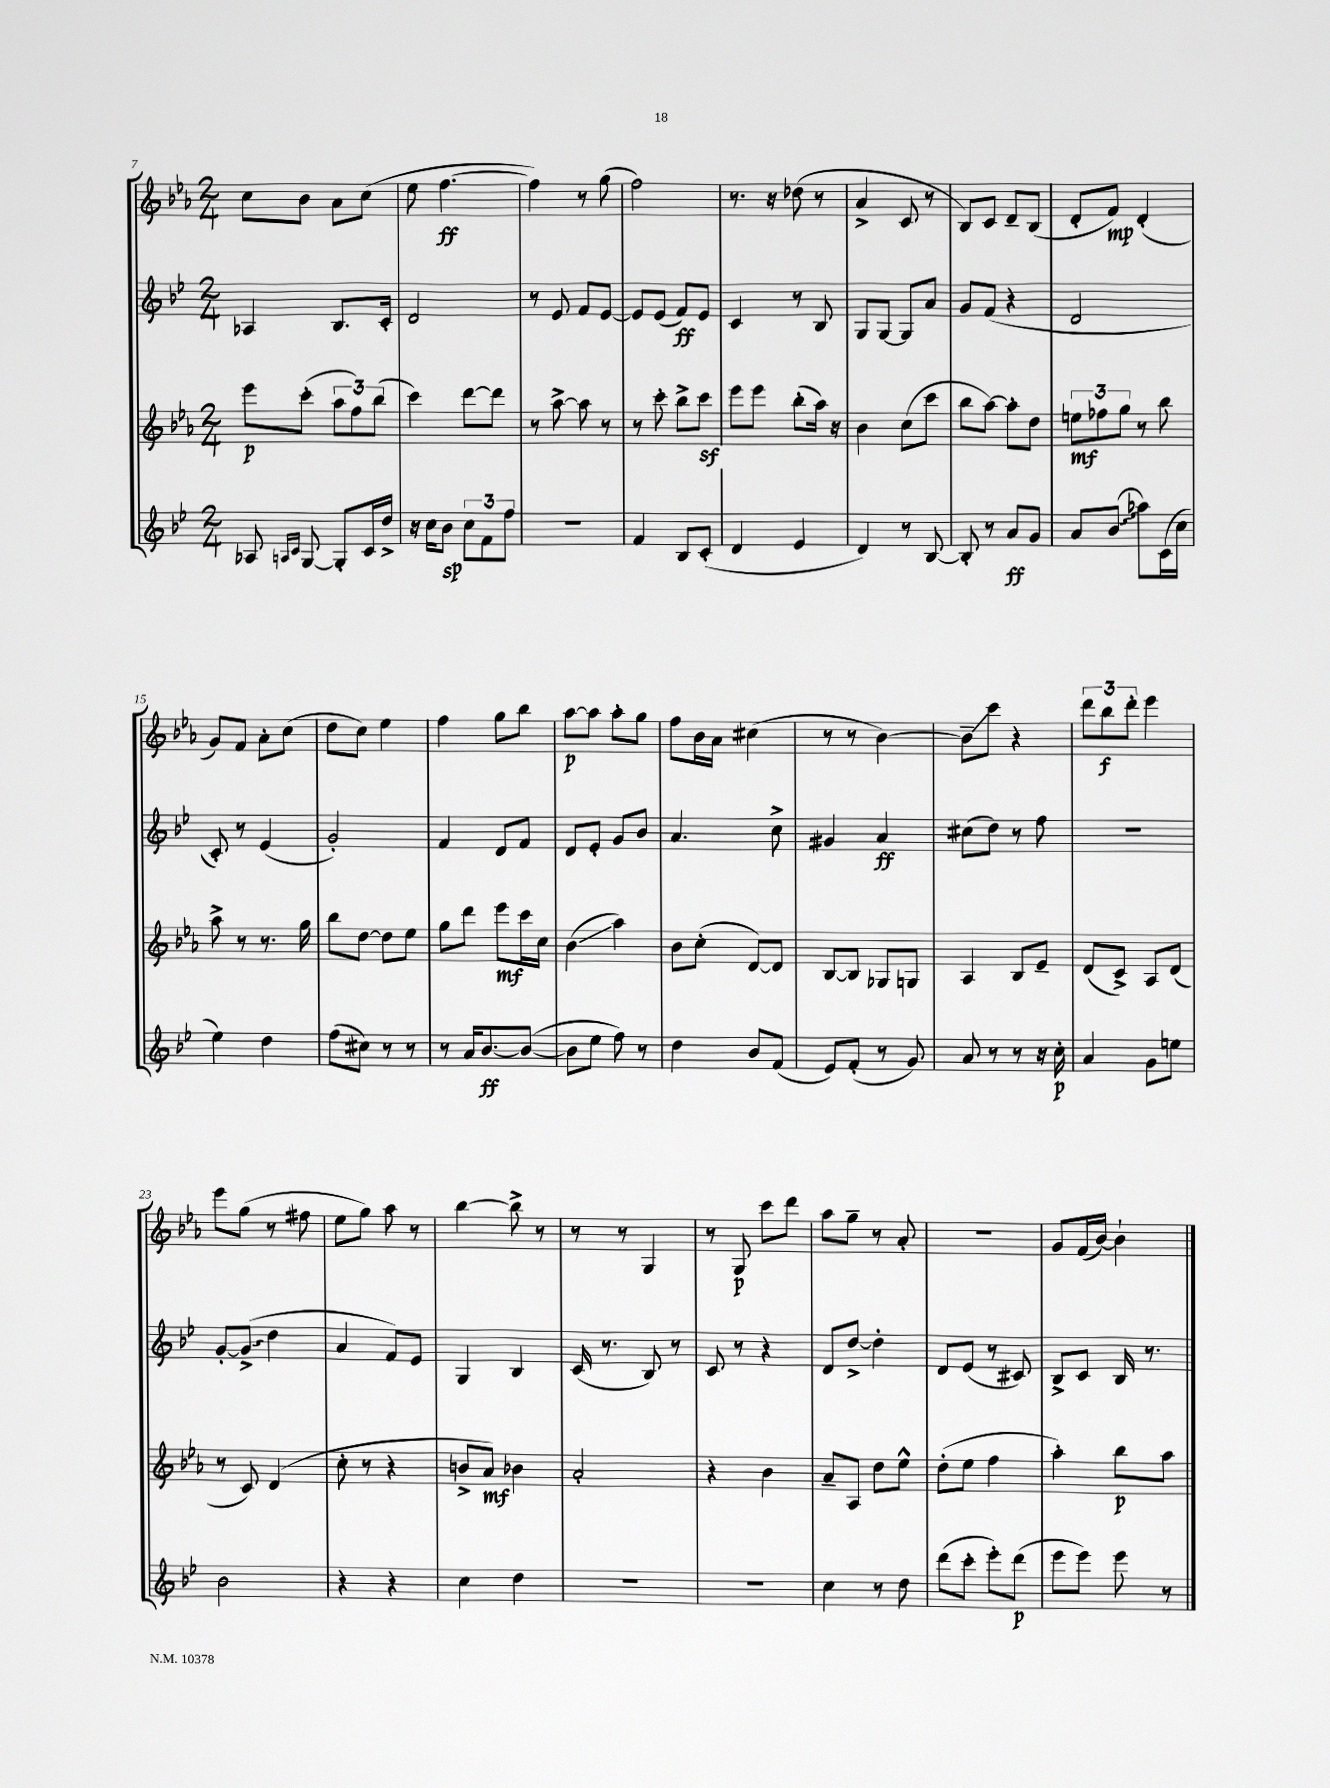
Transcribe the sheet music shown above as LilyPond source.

<<
\new StaffGroup <<
\new Staff = "s0" {
    \clef treble \key ees \major \numericTimeSignature \time 2/4
    c''8 bes'8 aes'8 c''8( |
    ees''8 f''4.~\ff |
    f''4) r8 g''8( |
    f''2) |
    r8. r16 des''8( r8 |
    aes'4-> c'8 r8 |
    bes8) c'8 d'8-- bes8( |
    d'8-. f'8\mp) d'4-.( |
    g'8) f'8 aes'8-. c''8( |
    d''8 c''8) ees''4 |
    f''4 g''8 bes''8 |
    aes''8~\p aes''8 aes''8-. g''8 |
    f''8 bes'16 aes'16 cis''4( |
    r8 r8 bes'4~) |
    bes'8--\glissando c'''8 r4 |
    \tuplet 3/2 { d'''8 bes''8\f d'''8-. } ees'''4 |
    ees'''8 g''8( r8 fis''8 |
    ees''8 g''8) aes''8 r8 |
    bes''4~ bes''8-> r8 |
    r8 r8 g4 |
    r8 g8\p c'''8 d'''8 |
    aes''8 g''8-- r8 aes'8-. |
    r2 |
    g'8 f'16( bes'16~) bes'4-! \bar "|." |
}
\new Staff = "s1" {
    \clef treble \key bes \major \numericTimeSignature \time 2/4
    aes4 bes8. c'16-. |
    d'2 |
    r8 ees'8 f'8 ees'8~ |
    ees'8 ees'8( f'8\ff) ees'8 |
    c'4 r8 bes8 |
    g8 g8~ g8 a'8 |
    g'8 f'8( r4 |
    d'2 |
    c'8-.) r8 ees'4( |
    g'2-.) |
    f'4 d'8 f'8 |
    d'8 ees'8-. g'8 bes'8 |
    a'4. c''8-> |
    gis'4 a'4\ff |
    cis''8( d''8) r8 f''8 |
    r2 |
    g'8~-. \once \override Glissando.style = #'zigzag g'8->\glissando( d''4 |
    a'4 f'8) ees'8 |
    g4 bes4 |
    c'16( r8. bes8) r8 |
    c'8 r8 r4 |
    d'8 d''8~-> d''4-. |
    d'8 ees'8( r8 cis'8) |
    bes8-> c'8 bes16 r8. \bar "|." |
}
\new Staff = "s2" {
    \clef treble \key ees \major \numericTimeSignature \time 2/4
    ees'''8\p c'''8-.( \tuplet 3/2 { aes''8 f''8) bes''8( } |
    c'''4) d'''8~ d'''8 |
    r8 aes''8~-> aes''8 r8 |
    r8 c'''8-. bes''8-> c'''8\sf |
    ees'''8 ees'''8 bes''8-.( aes''16) r16 |
    bes'4 c''8( c'''8 |
    bes''8 aes''8~) aes''8-. d''8 |
    \tuplet 3/2 { e''8\mf fes''8 g''8 } r8 bes''8 |
    aes''8-> r8 r8. g''16 |
    bes''8 d''8~ d''8 ees''8 |
    g''8 d'''8 ees'''8\mf c'''16 c''16 |
    bes'4\glissando( aes''4) |
    bes'8 c''8-.( d'8~) d'8 |
    bes8~ bes8 ges8 g8 |
    aes4 bes8 ees'8-- |
    d'8( c'8->) aes8 d'8( |
    r8 c'8) d'4( |
    c''8-. r8 r4 |
    b'8-> aes'8\mf) bes'4 |
    aes'2-. |
    r4 bes'4 |
    aes'8-- aes8 d''8 ees''8-^ |
    d''8-.( ees''8 f''4 |
    aes''4-.) bes''8\p aes''8 \bar "|." |
}
\new Staff = "s3" {
    \clef treble \key bes \major \numericTimeSignature \time 2/4
    aes8 \grace { a16 c'16 } g8~ g8-. c'16 d''16-> |
    r16 c''16 bes'8\sp \tuplet 3/2 { c''8 f'8 f''8 } |
    R2 |
    f'4 bes8 c'8-.( |
    d'4 ees'4 |
    d'4) r8 bes8~ |
    bes8-. r8 a'8\ff g'8 |
    a'8 \once \override Glissando.style = #'zigzag bes'8\glissando( aes''8) c'16( c''16 |
    ees''4) d''4 |
    f''8( cis''8) r8 r8 |
    r8 a'16 bes'8.~\ff bes'8~( |
    bes'8 ees''8 f''8) r8 |
    d''4 bes'8 f'8( |
    ees'8) f'8-.( r8 g'8) |
    a'8 r8 r8 r16 c''16-.\p |
    a'4 g'8 e''8 |
    bes'2 |
    r4 r4 |
    c''4 d''4 |
    R2 |
    R2 |
    c''4 r8 d''8 |
    d'''8( c'''8-. ees'''8-.) d'''8\p( |
    ees'''8 ees'''8) ees'''8 r8 \bar "|." |
}
>>
>>
\layout { \context { \Score currentBarNumber = #7 } }
